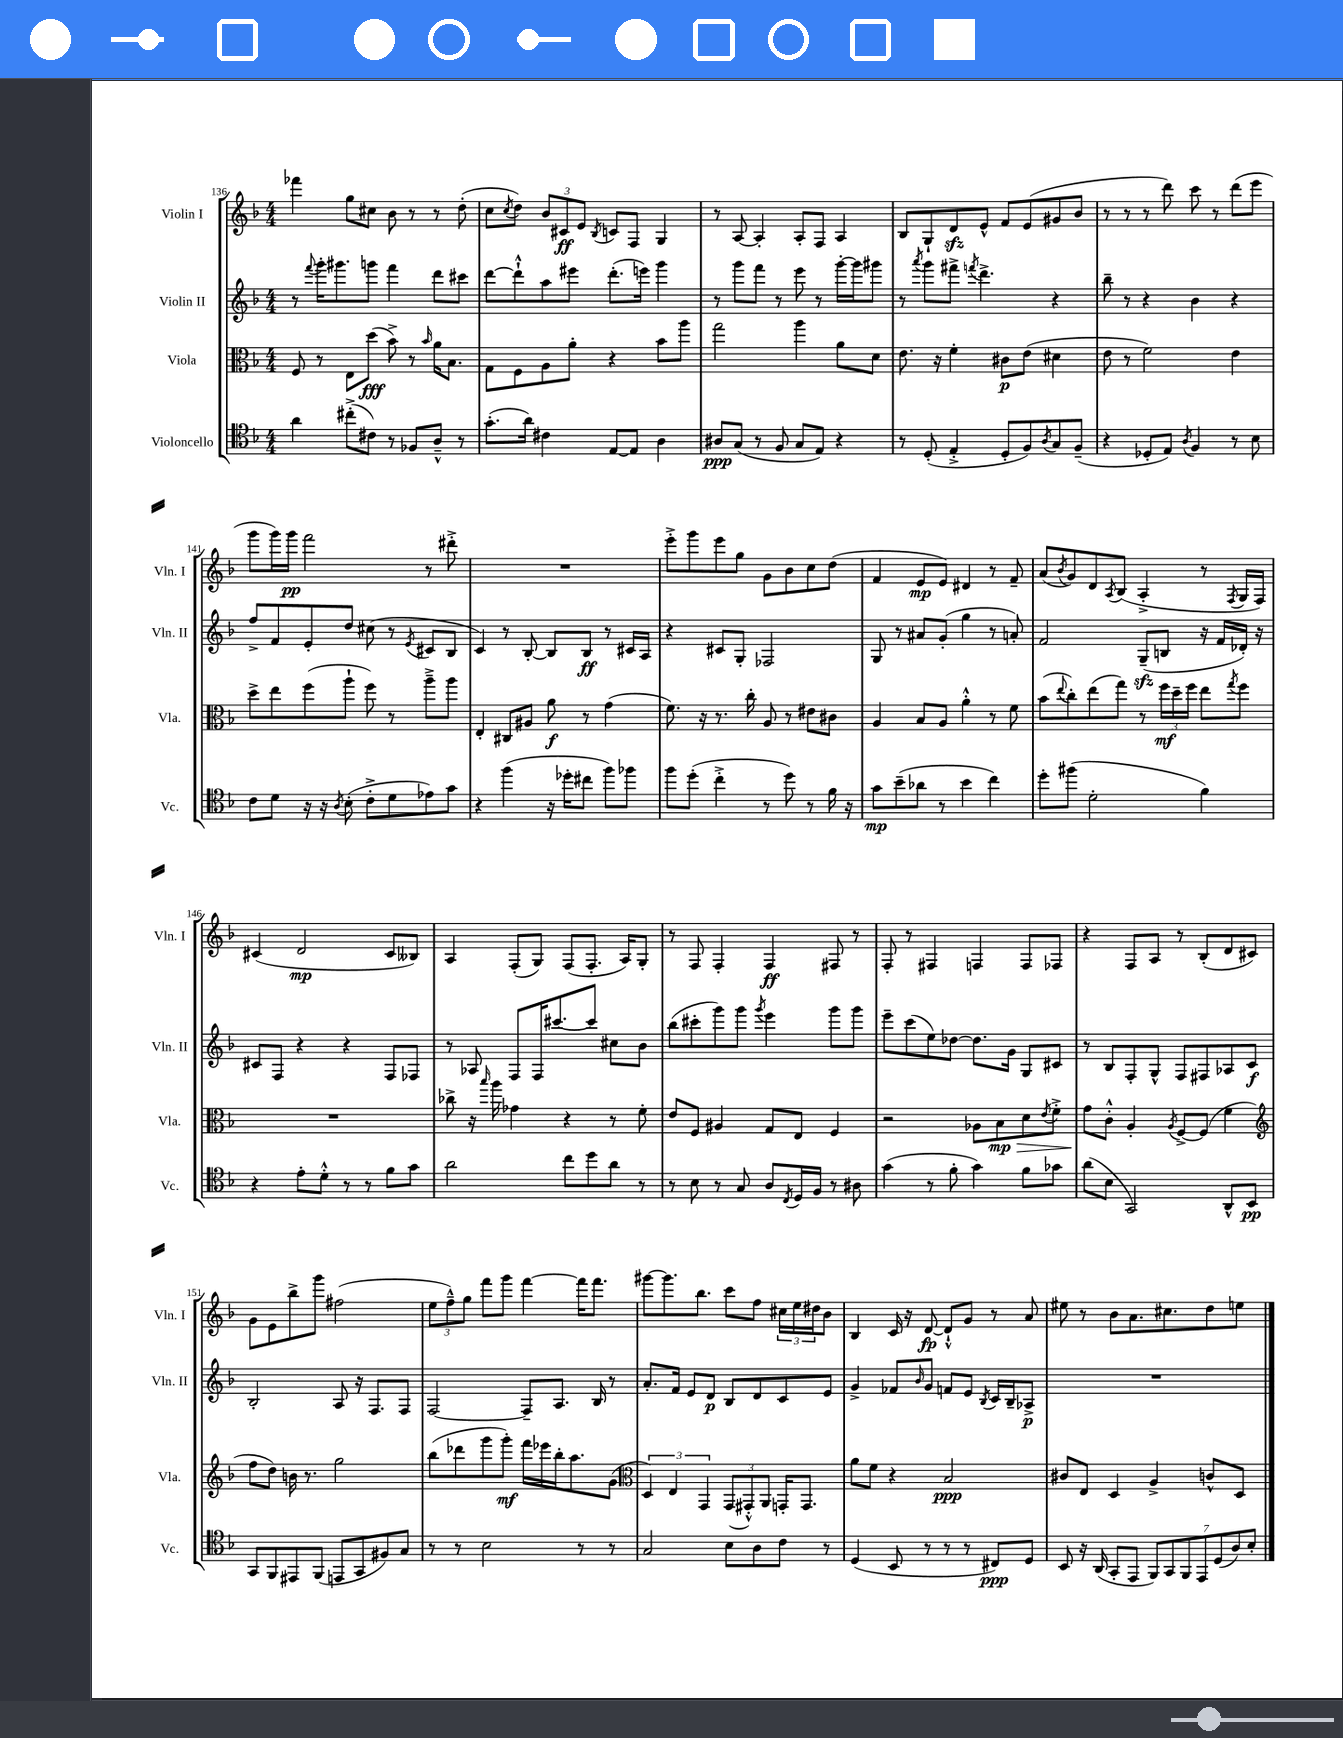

**kern	**kern	**kern	**kern
*staff4	*staff3	*staff2	*staff1
*clefC4	*clefC3	*clefG2	*clefG2
*k[b-]	*k[b-]	*k[b-]	*k[b-]
*M4/4	*M4/4	*M4/4	*M4/4
4a	8F	8r	4fff-
.	.	8qqfff	.
.	8r	16ggg'	.
.	.	8.ggg#	.
(8cc#'^	8E	.	8gg
8c#)	(8dd	8ggg	8cc#
8r	8b-^)	4fff	8b-
8F-	8r	.	8r
.	16qqb-	.	.
8A~^^	16a	8ddd	8r
.	8.B-	.	.
8r	.	8ccc#	(8dd'
=	=	=	=
(8.g'	8G	[8ddd	8cc
.	.	.	8qcc
.	8F	8ddd`^^]	8dd)
16a)	.	.	.
4c#	8A	8aa	12b-
.	.	.	12c#
.	8a'	8eee#	.
.	.	.	12e
.	.	.	8qB-
[8E	4r	(8.ddd'	8c
8E]	.	.	8F
.	.	16eee)	.
4A	8b-	4ggg	4G
.	8aa	.	.
=	=	=	=
8A#	2gg	8r	8r
(8G	.	8ggg	[8A
8r	.	8fff	4A']
8F	.	8r	.
8G	4aa	8eee	8A'
8E)	.	8r	8F
4r	8a	[16ggg'	4A
.	.	16ggg]	.
.	8d	8ggg#	.
=	=	=	=
8r	8.e	8r	8B-
.	.	8qaaa	.
(8D'	.	8ggg	8G`
.	16r	.	.
4E'^	4f'	8fff#^	8d
.	.	8qfff	.
.	.	4.ddd^	8e^^
8D'	8c#	.	8f
8F)	(8e	.	(8e
8qA	.	.	.
8G	4d#	4r	8g#
(8F~	.	.	8b-
=	=	=	=
4r	8e	8bb-~	8r
.	8r	8r	8r
8D-'	2f)	4r	8r
8E)	.	.	8ddd)
8qA	.	.	.
4F	.	4b-	8ccc
.	.	.	8r
8r	4e	4r	(8ddd
8B-	.	.	8eee
=	=	=	=
8c	8dd^	8ff^	8ggg
8d	8ee	8f	16ggg)
.	.	.	16ggg
16r	(8ff	8e'	2fff
16r	.	.	.
8qA	.	.	.
(8B-'	8aa`	8dd	.
8c'^	8ff)	(8cc#	.
8d	8r	8r	.
.	.	8qe	.
8e-)	8aa~^	8c#	8r
8g	8aa	8B-	8ddd#'^
=	=	=	=
4r	4E'	4c)	1r
(4ff	8C#	8r	.
.	8A#	[8B-'	.
16r	8a	8B-]	.
16dd-'	.	.	.
8cc#	8r	8B-	.
8ff)	(4g	8r	.
8ff-	.	16c#	.
.	.	16A	.
=	=	=	=
8ff	8.f)	4r	8eee'^
(8dd'	.	.	8ggg
.	16r	.	.
4cc'^	8.r	8c#	8eee
.	.	8G'	8gg
.	16cc'	.	.
8r	8A	2F-	8g
8dd)	8r	.	8b-
8r	8e#	.	8cc
16f	8c#	.	(8dd
16r	.	.	.
=	=	=	=
8g	4A	8G	4f
(8b-~	.	8r	.
8a-	8B-	8a#	8e
8r	8A	(8g'	8e)
4b-	4a'^^	4gg	4d#
4cc)	8r	8r	8r
.	8f	8a')	8f~
=	=	=	=
8dd'	(8b-	2f	(8a
.	8qqee	.	8qb-
(8ff#	8cc')	.	8g)
2d'	(8ee	.	8d
.	.	.	8qA
.	8gg)	.	(8B-
.	8r	(8G~	4A'^
.	24ff	8B	.
.	24dd~	.	.
.	24ff	.	.
4f)	8ee	16r	8r
.	.	16f	.
.	8qgg	.	8qF
.	8ff	16d-')	16G
.	.	16r	16F)
=	=	=	=
4r	1r	8c#	(4c#
.	.	8F	.
8e'	.	4r	2d
8d'^^	.	.	.
8r	.	4r	.
8r	.	.	.
8f	.	8F	8c#
8g	.	8F-	8B--)
=	=	=	=
2a	8cc-^	8r	4A
.	16r	8A-	.
.	16qqbb-	.	.
.	16aa	.	.
.	4g-	8F	(8F'
.	.	16F	8G)
.	.	[8.ccc#	.
8cc	4r	.	(8F
8dd	.	8ccc#]	8.F'
8a	8r	8cc#	.
.	.	.	16A)
8r	8f'	8b-	8G'
=	=	=	=
8r	8e	(8bb-	8r
8B-	8F	8ccc#'	8F
8r	4A#	8ggg)	4F'
8G	.	8ggg	.
.	.	8qggg	.
8A	8G	4eee	4F
8qC	.	.	.
16D	8E	.	.
16F	.	.	.
8r	4F	8ggg	8F#
8A#	.	8ggg	8r
=	=	=	=
(4g	2r	8eee~	8F'
.	.	(8ccc	8r
8r	.	8ee)	4F#
8f'	.	[8dd-	.
4g)	8A-	8.dd-]	4F
.	8B-	.	.
.	.	16g	.
8f	8d	8G	8F
.	8qe	.	.
8g-	8f'^	8c#	8F-
=	=	=	=
(8a	8g	8r	4r
8B-	8c'^^	8B-	.
2GG)	4A'	8F'	8F
.	.	8G^^	8A
.	8qA	.	.
.	[8F^	8F	8r
.	(8F]	8F#	(8B-'
8AA^^	4f	8A-	8d
8BB-	.	8c	8c#)
=	=	=	=
*	*clefG2	*	*
8GG	8ff	2B-'	8g
8FF	8dd)	.	8e
8EE#	16b	.	8bb-^
.	8.r	.	.
(8FF	.	.	8ggg
8EE	2gg	8A	(2ff#
8GG	.	16r	.
.	.	8.F	.
8F#)	.	.	.
8G	.	8F	.
=	=	=	=
8r	(8bb-	[2F	12ee
.	.	.	12ff~^^)
8r	8ddd-	.	.
.	.	.	12gg
2B-	8ggg	.	8fff
.	8ggg')	.	8ggg
.	16fff	8F~]	[4fff
.	16eee-	.	.
.	16bb-'	8.A	.
.	8.aa	.	.
8r	.	.	16fff]
.	.	16B-	8.fff
8r	(8g	8r	.
=	=	=	=
*	*clefC3	*	*
2G	6D)	8.a'	[8ggg#
.	.	.	8.ggg#]
.	6E	.	.
.	.	16f	.
.	.	8e	.
.	.	.	8.bb-
.	6GG	.	.
.	.	8d	.
8B-	(12GG	8B-	8ccc
.	12GG#'^^)	.	.
8A	.	8d	8ff
.	12AA	.	.
8c	16GG'	8c	24cc#
.	.	.	24ee
.	8.GG	.	.
.	.	.	24dd#
8r	.	8e	8b-
=	=	=	=
(4D	8a	4g^	4B-
.	8f	.	.
8BB-	4r	8f-	16c
.	.	.	16r
.	.	16qqb-	.
8r	.	8g	[8d
8r	2B-	8f	8d`^^]
8r	.	8e	8g
.	.	8qB-	.
8C#)	.	16c	8r
.	.	16B-~	.
8D	.	8A-^	8a
=	=	=	=
8BB-	8c#	1r	8ee#
16r	8E	.	8r
(16AA	.	.	.
8GG'	4D	.	8b-
8EE	.	.	8.a
14FF)	4A^	.	.
.	.	.	8.cc#
14GG	.	.	.
14FF	.	.	.
14EE	.	.	.
.	8c^^	.	8dd
(14D	.	.	.
14A)	.	.	.
.	8D	.	8ee
14B-'	.	.	.
==	==	==	==
*-	*-	*-	*-
